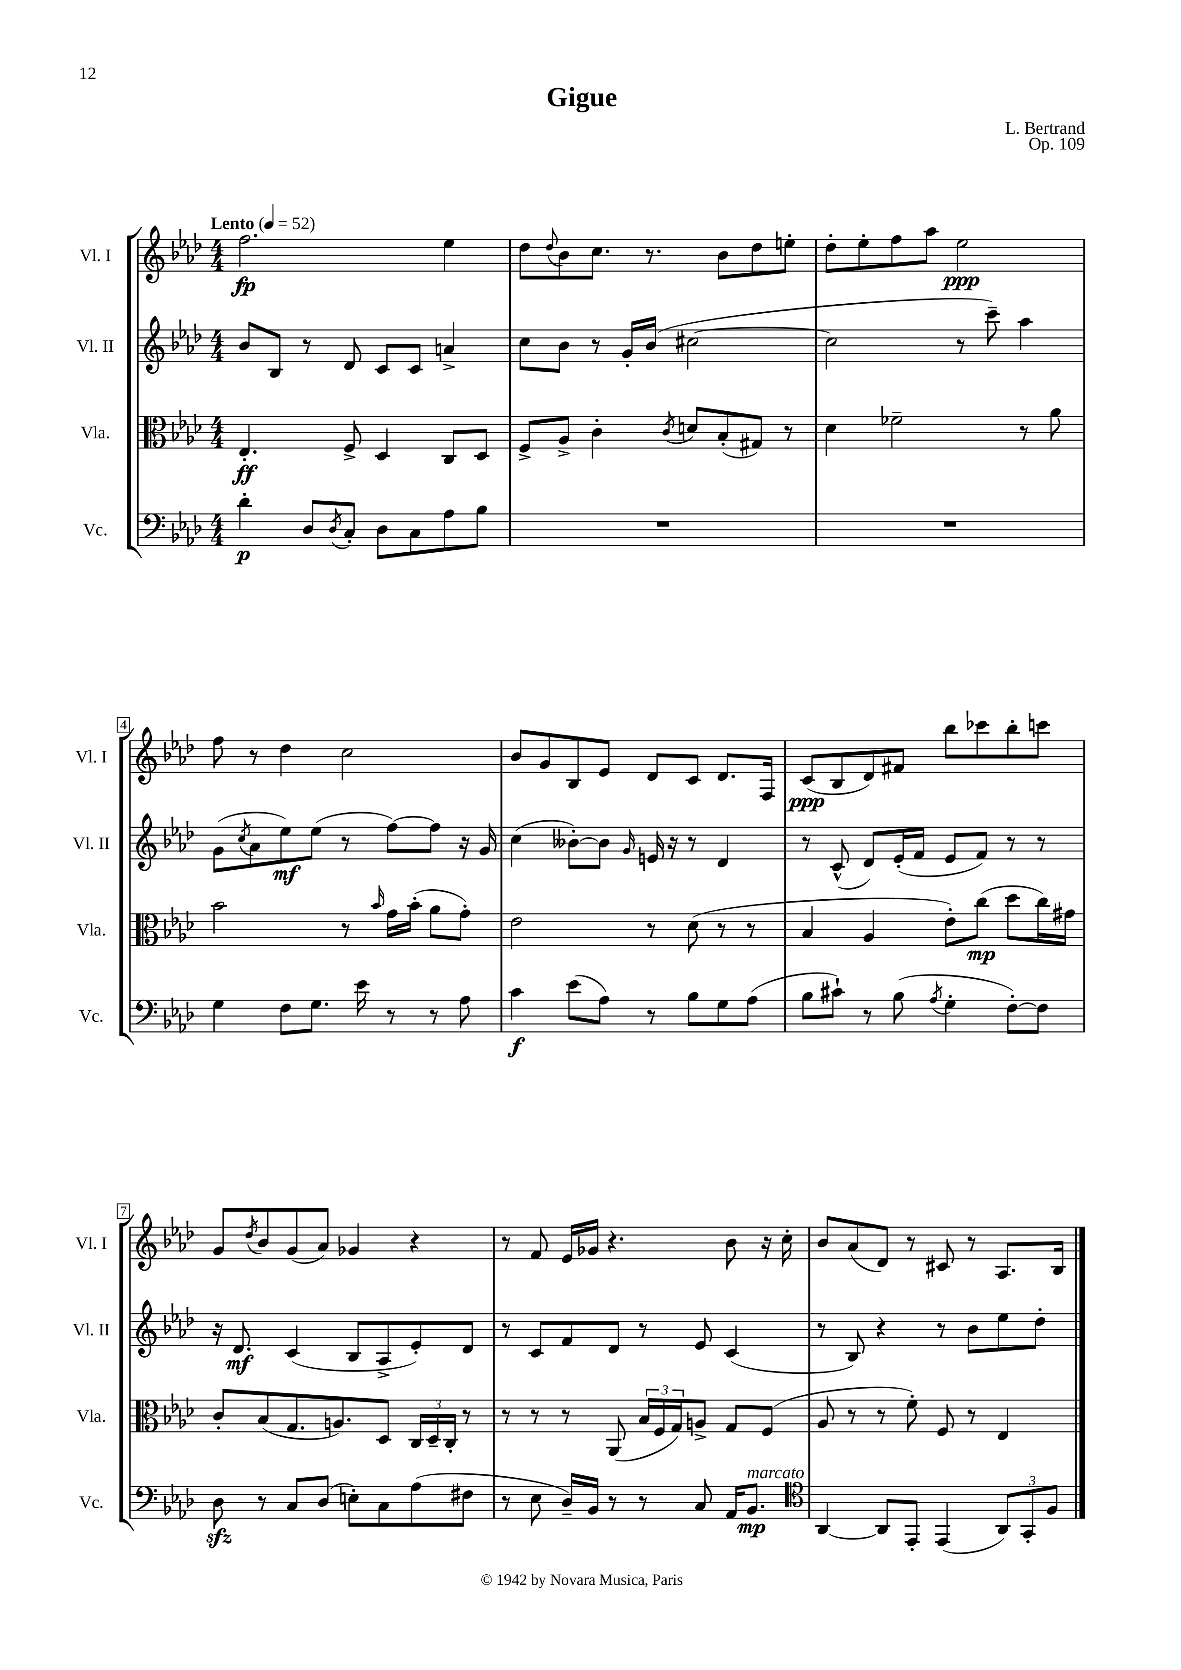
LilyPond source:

\header { title = "Gigue" composer = "L. Bertrand" opus = "Op. 109" }
<<
\new StaffGroup <<
\new Staff = "s0" \with { instrumentName = "Vl. I" shortInstrumentName = "Vl. I" } {
    \clef treble \key aes \major \numericTimeSignature \time 4/4 \tempo "Lento" 4 = 52
    f''2.\fp ees''4 |
    des''8 \appoggiatura { des''8 } bes'8 c''8. r8. bes'8 des''8 e''8-. |
    des''8-. ees''8-. f''8 aes''8 ees''2\ppp |
    f''8 r8 des''4 c''2 |
    bes'8 g'8 bes8 ees'8 des'8 c'8 des'8. f16 |
    c'8\ppp( bes8 des'8) fis'8 bes''8 ces'''8 bes''8-. c'''8 |
    g'8 \acciaccatura { des''8 } bes'8 g'8( aes'8) ges'4 r4 |
    r8 f'8 ees'16 ges'16 r4. bes'8 r16 c''16-. |
    bes'8 aes'8( des'8) r8 cis'8 r8 aes8. bes16 \bar "|." |
}
\new Staff = "s1" \with { instrumentName = "Vl. II" shortInstrumentName = "Vl. II" } {
    \clef treble \key aes \major \numericTimeSignature \time 4/4
    bes'8 bes8 r8 des'8 c'8 c'8 a'4-> |
    c''8 bes'8 r8 g'16-. bes'16( cis''2~ |
    cis''2 r8 c'''8--) aes''4 |
    g'8( \acciaccatura { c''8 } aes'8 ees''8\mf) ees''8( r8 f''8~) f''8 r16 g'16 |
    c''4( beses'8~-.) beses'8 \grace { g'16 } e'16 r16 r8 des'4 |
    r8 c'8-^( des'8) ees'16-.( f'16 ees'8 f'8) r8 r8 |
    r16 des'8.\mf c'4( bes8 aes8-> ees'8-.) des'8 |
    r8 c'8 f'8 des'8 r8 ees'8 c'4( |
    r8 bes8) r4 r8 bes'8 ees''8 des''8-. \bar "|." |
}
\new Staff = "s2" \with { instrumentName = "Vla." shortInstrumentName = "Vla." } {
    \clef alto \key aes \major \numericTimeSignature \time 4/4
    ees4.-.\ff f8-> des4 c8 des8 |
    f8-> aes8-> c'4-. \acciaccatura { c'8 } d'8 bes8-.( gis8) r8 |
    des'4 fes'2-- r8 aes'8 |
    bes'2 r8 \grace { bes'16 } g'16 bes'16-.( aes'8 g'8-.) |
    ees'2 r8 des'8( r8 r8 |
    bes4 aes4 ees'8-.) c''8\mp( des''8 c''16) gis'16 |
    c'8-. bes8( g8. a8.) des8 \tuplet 3/2 { c16 des16-- c16-. } r8 |
    r8 r8 r8 aes,8( \tuplet 3/2 { bes16 f16 g16) } a8-> g8 f8( |
    aes8 r8 r8 f'8-.) f8 r8 ees4 \bar "|." |
}
\new Staff = "s3" \with { instrumentName = "Vc." shortInstrumentName = "Vc." } {
    \clef bass \key aes \major \numericTimeSignature \time 4/4
    des'4-.\p des8 \acciaccatura { des8 } c8-. des8 c8 aes8 bes8 |
    R1 |
    R1 |
    g4 f8 g8. ees'16 r8 r8 aes8 |
    c'4\f ees'8( aes8) r8 bes8 g8 aes8( |
    bes8 cis'8-!) r8 bes8( \acciaccatura { aes8 } g4-. f8~-.) f8 |
    des8\sfz r8 c8 des8( e8-.) c8 aes8( fis8 |
    r8 ees8 des16--) bes,16 r8 r8 c8 aes,16 bes,8.\mp^\markup { \italic "marcato" } |
    \clef tenor aes,4~ aes,8 ees,8-. ees,4( \tuplet 3/2 { aes,8) g,8-. f8 } \bar "|." |
}
>>
>>
\layout { \context { \Score \override BarNumber.stencil = #(make-stencil-boxer 0.1 0.3 ly:text-interface::print) } }
